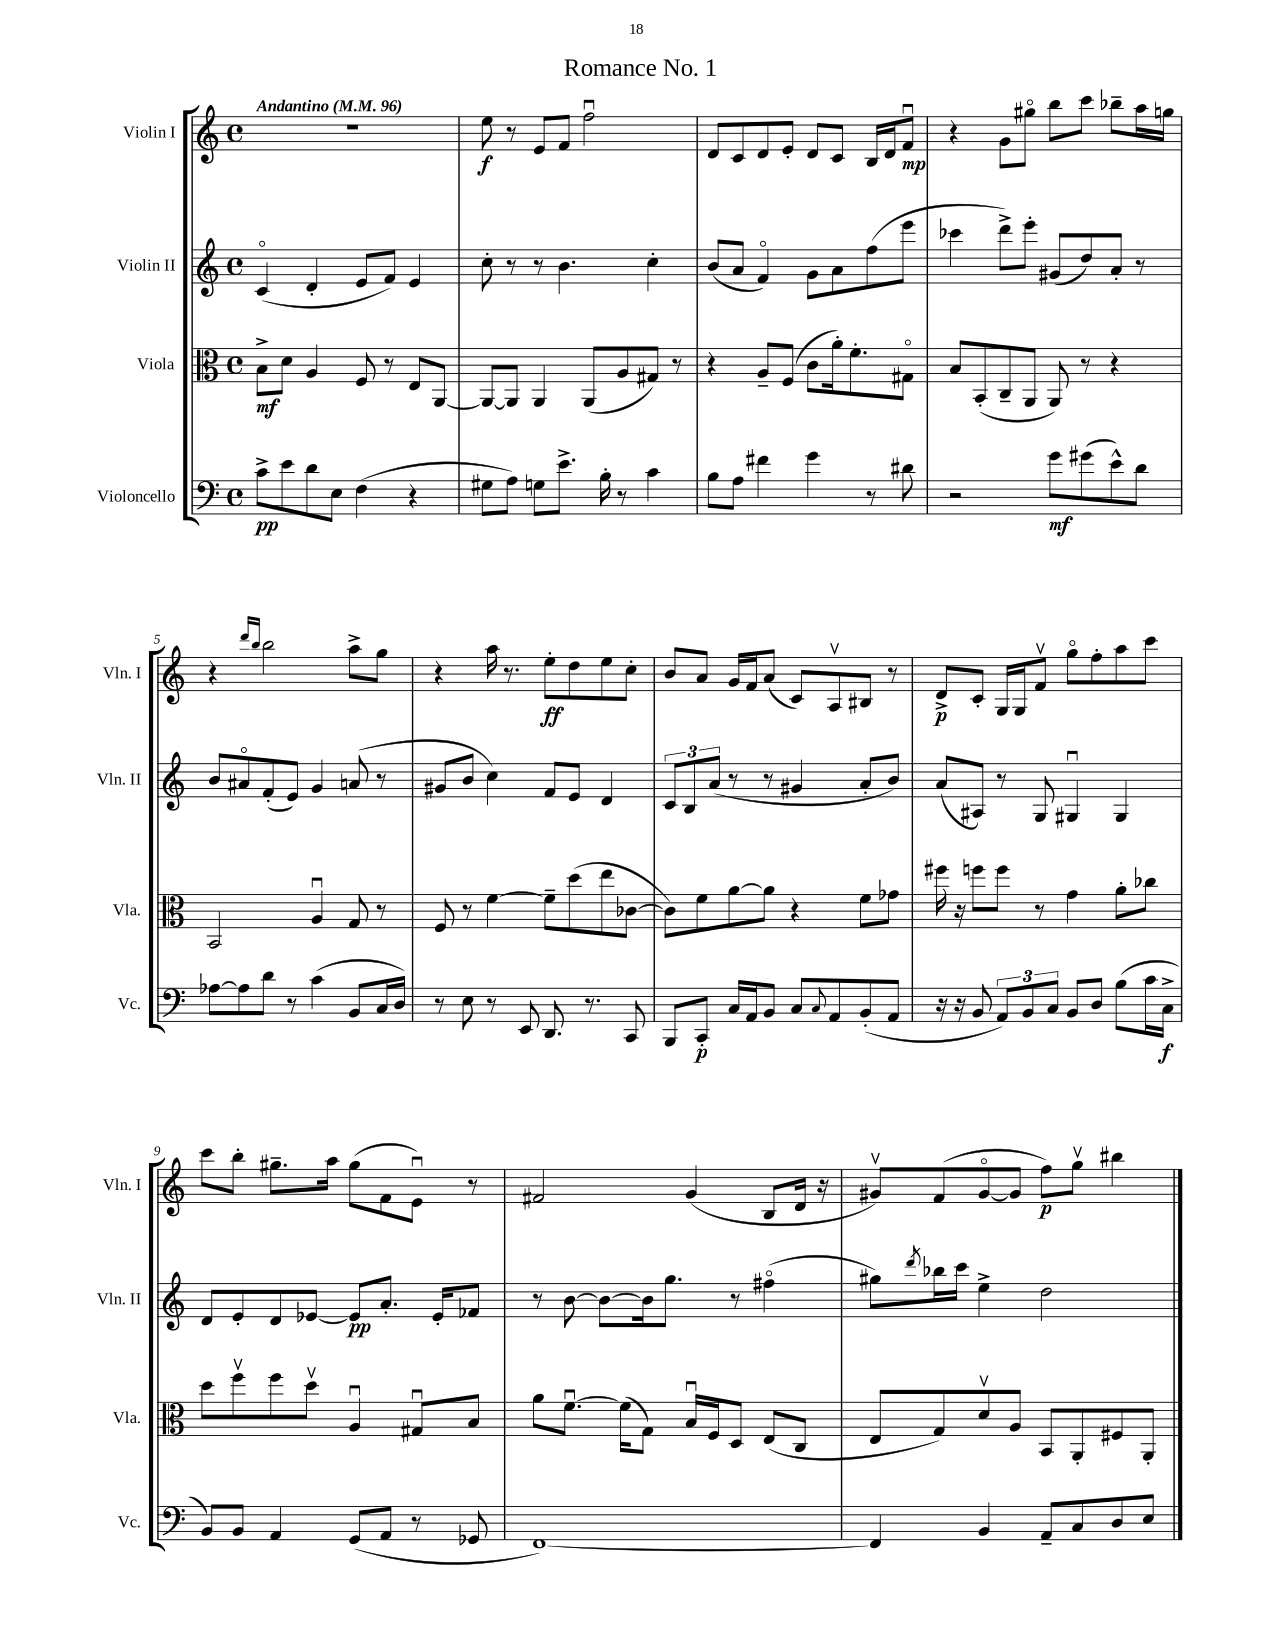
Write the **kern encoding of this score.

**kern	**dynam	**kern	**dynam	**kern	**dynam	**kern	**dynam
*part4	*part4	*part3	*part3	*part2	*part2	*part1	*part1
*staff4	*staff4	*staff3	*staff3	*staff2	*staff2	*staff1	*staff1
*I"Violoncello	*	*I"Viola	*	*I"Violin II	*	*I"Violin I	*
*I'Vc.	*	*I'Vla.	*	*I'Vln. II	*	*I'Vln. I	*
*clefF4	*	*clefC3	*	*clefG2	*	*clefG2	*
*k[]	*	*k[]	*	*k[]	*	*k[]	*
*M4/4	*	*M4/4	*	*M4/4	*	*M4/4	*
*met(c)	*	*met(c)	*	*met(c)	*	*met(c)	*
*MM96	*	*MM96	*	*MM96	*	*MM96	*
=1	=1	=1	=1	=1	=1	=1	=1
!	!	!	!	!	!	!LO:TX:a:B:t=Andantino	!
8c^\L	pp	8B^\L	mf	(4c/	.	1r	.
8e\	.	8d\J	.	.	.	.	.
8d\	.	4A/	.	4d'/	.	.	.
8E\J	.	.	.	.	.	.	.
(4F\	.	8F/	.	8e/L	.	.	.
.	.	8r	.	8f/J)	.	.	.
4r	.	8E/L	.	4e/	.	.	.
.	.	[8AA/J	.	.	.	.	.
=2	=2	=2	=2	=2	=2	=2	=2
8G#X\L	.	8AA/L_	.	8cc'\	.	8ee\	f
8A\J)	.	8AA/J]	.	8r	.	8r	.
8Gn\L	.	4AA/	.	8r	.	8e/L	.
8.e^\J	.	.	.	4.b\	.	8f/J	.
.	.	(8AA/L	.	.	.	2ffu\	.
16B'\	.	.	.	.	.	.	.
8r	.	8A/	.	.	.	.	.
4c\	.	8G#X/J)	.	4cc'\	.	.	.
.	.	8r	.	.	.	.	.
=3	=3	=3	=3	=3	=3	=3	=3
8B\L	.	4r	.	(8b/L	.	8d/L	.
8A\J	.	.	.	8a/J	.	8c/	.
4f#X\	.	8A~/L	.	4f/)	.	8d/	.
.	.	(8F/J	.	.	.	8e'/J	.
4g\	.	8c\L	.	8g\L	.	8d/L	.
.	.	16a'\k)	.	8a\	.	8c/J	.
.	.	8.f'\	.	.	.	.	.
8r	.	.	.	(8ff\	.	16B/LL	.
.	.	.	.	.	.	16d/J	.
8d#X\	.	8G#X\J	.	8eee\J	.	8fu/J	mp
=4	=4	=4	=4	=4	=4	=4	=4
2r	.	8B/L	.	4ccc-X\	.	4r	.
.	.	(8BB'/	.	.	.	.	.
.	.	8C~/	.	8ddd^\L)	.	8g\L	.
.	.	8AA/J	.	8eee'\J	.	8gg#X\J	.
8g\L	mf	8AA/)	.	(8g#X/L	.	8bb\L	.
(8g#X\	.	8r	.	8dd/)	.	8ccc\J	.
8e^^\)	.	4r	.	8a'/J	.	8bb-X~\L	.
8d\J	.	.	.	8r	.	16aa\L	.
.	.	.	.	.	.	16ggn\JJ	.
!!LO:LB:g=z
=5	=5	=5	=5	=5	=5	=5	=5
[8A-X\L	.	2BB/	.	8b/L	.	4r	.
8A-\]	.	.	.	8a#X/	.	.	.
.	.	.	.	.	.	16qqddd/LL	.
.	.	.	.	.	.	16qqbb/JJ	.
8d\J	.	.	.	(8f'/	.	2bb\	.
8r	.	.	.	8e/J)	.	.	.
(4c\	.	4Au/	.	4g/	.	.	.
8BB/L	.	8G/	.	(8an/	.	8aa^\L	.
16C/L	.	8r	.	8r	.	8gg\J	.
16D/JJ)	.	.	.	.	.	.	.
=6	=6	=6	=6	=6	=6	=6	=6
8r	.	8F/	.	8g#X/L	.	4r	.
8E\	.	8r	.	8b/J	.	.	.
8r	.	[4f\	.	4cc\)	.	16aa\	.
.	.	.	.	.	.	8.r	.
8EE/	.	.	.	.	.	.	.
8.DD/	.	8f~\L]	.	8f/L	.	8ee'\L	ff
.	.	(8dd\	.	8e/J	.	8dd\	.
8.r	.	.	.	.	.	.	.
.	.	8ee\	.	4d/	.	8ee\	.
8CC/	.	[8c-X\J	.	.	.	8cc'\J	.
=7	=7	=7	=7	=7	=7	=7	=7
8BBB/L	.	8c-\L])	.	12c/L	.	8b/L	.
.	.	.	.	12B/	.	.	.
8CC'/J	p	8f\	.	.	.	8a/J	.
.	.	.	.	(12a/J	.	.	.
16C/LL	.	[8a\	.	8r	.	16g/LL	.
16AA/J	.	.	.	.	.	16f/J	.
8BB/J	.	8a\J]	.	8r	.	(8a/J	.
8C/L	.	4r	.	4g#X/	.	8c/L)	.
8qqC/	.	.	.	.	.	.	.
8AA/	.	.	.	.	.	8Av/	.
(8BB'/	.	8f\L	.	8a'/L	.	8B#X/J	.
8AA/J	.	8g-X\J	.	8b/J)	.	8r	.
=8	=8	=8	=8	=8	=8	=8	=8
16r	.	16ff#X\	.	(8a/L	.	8d^/L	p
16r	.	16r	.	.	.	.	.
8BB/	.	8ffn\L	.	8A#X/J)	.	8c'/J	.
12AA/L)	.	8ff\J	.	8r	.	16G/LL	.
.	.	.	.	.	.	16G/J	.
12BB/	.	.	.	.	.	.	.
.	.	8r	.	8G/	.	8fv/J	.
12C/J	.	.	.	.	.	.	.
8BB/L	.	4g\	.	4G#Xu/	.	8gg\L	.
8D/J	.	.	.	.	.	8ff'\	.
(8B\L	.	8a'\L	.	4G#/	.	8aa\	.
16c\L	.	8cc-X\J	.	.	.	8ccc\J	.
16C^\JJ	f	.	.	.	.	.	.
!!LO:LB:g=z
=9	=9	=9	=9	=9	=9	=9	=9
8BB/L)	.	8dd\L	.	8d/L	.	8ccc\L	.
8BB/J	.	8ffv\	.	8e'/	.	8bb'\J	.
4AA/	.	8ff\	.	8d/	.	8.gg#X~\L	.
.	.	8ddv\J	.	[8e-X/J	.	.	.
.	.	.	.	.	.	16aa\Jk	.
(8GG/L	.	4Au/	.	8e-/L]	pp	(8gg#\L	.
8AA/J	.	.	.	8.a'/J	.	8f\	.
8r	.	8G#Xu/L	.	.	.	8eu\J)	.
.	.	.	.	16e-'/KL	.	.	.
8GG-X/	.	8B/J	.	8f-X/J	.	8r	.
=10	=10	=10	=10	=10	=10	=10	=10
[1FF)	.	8a\L	.	8r	.	2f#X/	.
.	.	[8.fu\J	.	[8b\	.	.	.
.	.	.	.	8b\L_	.	.	.
.	.	(16f\KL]	.	.	.	.	.
.	.	8G\J)	.	16b\k]	.	.	.
.	.	.	.	8.gg\J	.	.	.
.	.	16Bu/LL	.	.	.	(4g/	.
.	.	16F/J	.	.	.	.	.
.	.	8D/J	.	8r	.	.	.
.	.	(8E/L	.	(4ff#X\	.	8B/L	.
.	.	8C/J	.	.	.	16d/Jk	.
.	.	.	.	.	.	16r	.
=11	=11	=11	=11	=11	=11	=11	=11
4FF/]	.	8E/L	.	8gg#X\L)	.	8g#Xv/L)	.
.	.	.	.	8qddd/	.	.	.
.	.	8G/)	.	16bb-X\L	.	(8f/	.
.	.	.	.	16ccc\JJ	.	.	.
4BB/	.	8dv/	.	4ee^\	.	[8g#/	.
.	.	8A/J	.	.	.	8g#/J]	.
8AA~/L	.	8BB/L	.	2dd\	.	8ff\L)	p
8C/	.	8AA'/	.	.	.	8ggv\J	.
8D/	.	8F#X/	.	.	.	4bb#X\	.
8E/J	.	8AA'/J	.	.	.	.	.
==	==	==	==	==	==	==	==
*-	*-	*-	*-	*-	*-	*-	*-
